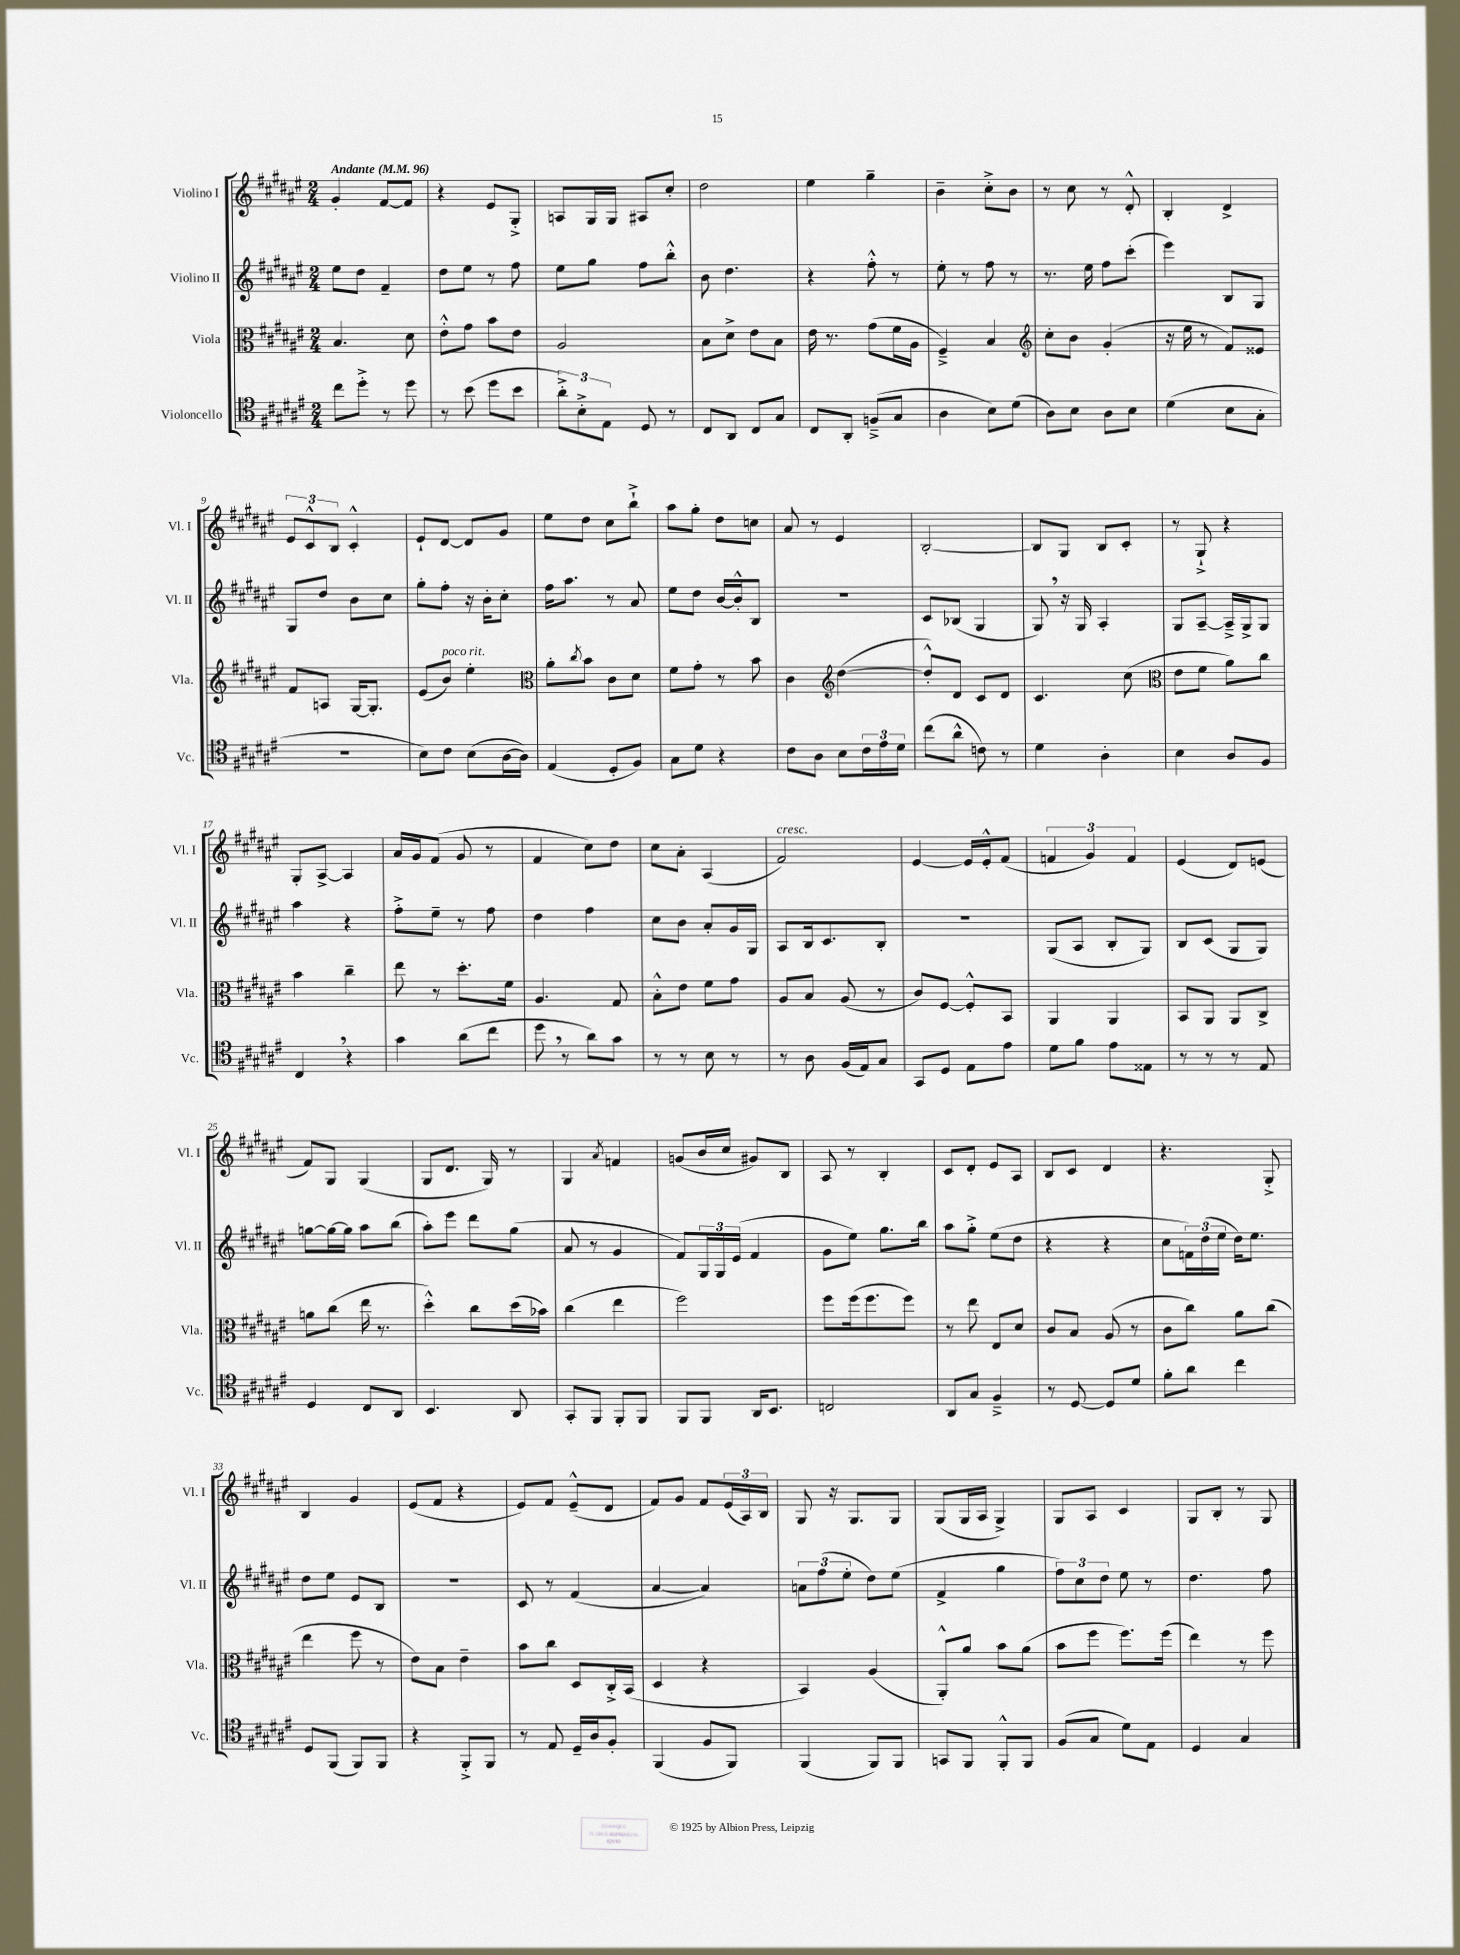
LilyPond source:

<<
\new StaffGroup <<
\new Staff = "s0" \with { instrumentName = "Violino I" shortInstrumentName = "Vl. I" } {
    \clef treble \key fis \major \numericTimeSignature \time 2/4 \tempo "Andante" 4 = 96
    gis'4-. fis'8~ fis'8 |
    r4 eis'8 gis8-.-> |
    a8 gis16 gis16 ais8 cis''8-. |
    dis''2 |
    eis''4 gis''4-- |
    b'4-- cis''8-.-> b'8 |
    r8 cis''8 r8 dis'8-.-^ |
    b4-. dis'4-> |
    \tuplet 3/2 { eis'8 cis'8-^ b8 } cis'4-.-^ |
    eis'8-! dis'8~ dis'8 gis'8 |
    eis''8 dis''8 cis''8 b''8-!-> |
    ais''8 gis''8-. dis''8 c''8 |
    ais'8 r8 eis'4 |
    b2~-. |
    b8 gis8 b8 cis'8-. |
    r8 gis8-!-> r4 |
    gis8-. ais8~-> ais4 |
    ais'16 gis'16 fis'8( gis'8 r8 |
    fis'4 cis''8) dis''8 |
    cis''8 ais'8-. ais4( |
    fis'2^\markup { \italic "cresc." }) |
    eis'4~ eis'16 eis'16-.-^ fis'8( |
    \tuplet 3/2 { f'4 gis'4) f'4 } |
    eis'4( dis'8) e'8( |
    fis'8) gis8 gis4( |
    gis8 dis'8. gis16) r8 |
    gis4 \acciaccatura { ais'8 } f'4 |
    g'8( b'16 cis''16 gis'8) b8 |
    ais8 r8 b4-. |
    cis'8 dis'8-. eis'8 ais8 |
    b8 cis'8 dis'4 |
    r4. gis8-.-> |
    b4 gis'4 |
    eis'8( fis'8 r4 |
    eis'8) fis'8 eis'8---^( dis'8 |
    fis'8) gis'8 fis'8 \tuplet 3/2 { eis'16( ais16) b16 } |
    gis8 r16 gis8. gis8 |
    gis8( gis16 ais16 gis4->) |
    gis8 ais8 cis'4 |
    gis8 b8-. r8 gis8 \bar "|." |
}
\new Staff = "s1" \with { instrumentName = "Violino II" shortInstrumentName = "Vl. II" } {
    \clef treble \key fis \major \numericTimeSignature \time 2/4
    eis''8 dis''8 fis'4-- |
    dis''8 eis''8 r8 fis''8 |
    eis''8 gis''8 fis''8 b''8-.-^ |
    b'8 dis''4. |
    r4 fis''8-.-^ r8 |
    eis''8-. r8 fis''8 r8 |
    r8. eis''16 fis''8 cis'''8-.( |
    eis'''4) b8 gis8 |
    gis8 dis''8 b'8 cis''8 |
    gis''8-. fis''8-. r16 b'16-. cis''8-. |
    fis''16 ais''8. r8 ais'8 |
    eis''8 dis''8 b'16~ b'16-.-^ b8 |
    r2 |
    cis'8 bes8( gis4 |
    gis8) \breathe r16 gis16 ais4-. |
    gis8 ais8~-- ais16---> gis16-> gis8 |
    ais''4 r4 |
    fis''8-.-> eis''8-- r8 fis''8 |
    dis''4 fis''4 |
    cis''8 b'8 ais'8-. gis'16 gis16 |
    ais8 b16 cis'8. b8-. |
    R2 |
    gis8( ais8 b8-. gis8) |
    b8 cis'8( gis8 gis8) |
    g''8~ g''16~ g''16 ais''8 b''8( |
    ais''8-.) eis'''8 dis'''8 gis''8( |
    ais'8 r8 gis'4 |
    fis'8) \tuplet 3/2 { gis16 gis16 eis'16( } fis'4 |
    gis'8 eis''8) gis''8. b''16 |
    ais''8 gis''8-.-> eis''8( dis''8 |
    r4 r4 |
    cis''8 \tuplet 3/2 { f'16) dis''16( eis''16 } dis''16) eis''8. |
    dis''8 eis''8 eis'8 b8 |
    r2 |
    cis'8 r8 fis'4( |
    ais'4~ ais'4) |
    \tuplet 3/2 { a'8 fis''8( eis''8-. } dis''8) eis''8( |
    fis'4-> gis''4 |
    \tuplet 3/2 { fis''8) cis''8 dis''8 } eis''8 r8 |
    dis''4. fis''8 \bar "|." |
}
\new Staff = "s2" \with { instrumentName = "Viola" shortInstrumentName = "Vla." } {
    \clef alto \key fis \major \numericTimeSignature \time 2/4
    b4. dis'8 |
    eis'8-.-^ gis'8 b'8 eis'8 |
    ais2 |
    b8 dis'8-> eis'8 b8 |
    eis'16 r8. gis'8( fis'16 ais16 |
    fis4--->) b4 |
    \clef treble cis''8-. b'8 gis'4-.( |
    r16 eis''16 r8 fis'8) eisis'8 |
    fis'8 a8 gis16~ gis8.-. |
    eis'8( b'8^\markup { \italic "poco rit." }) eis''4-. |
    \clef alto ais'8-. \acciaccatura { cis''8 } b'8 cis'8 dis'8 |
    fis'8 gis'8-. r8 b'8 |
    cis'4 \clef treble dis''4~( |
    dis''8-.-^) dis'8 cis'8 dis'8 |
    cis'4. cis''8( |
    \clef alto eis'8 fis'8 ais'8) cis''8 |
    b'4 cis''4-- |
    eis''8 r8 dis''8.-. fis'16 |
    ais4. gis8 |
    b8-.-^ eis'8 fis'8 gis'8 |
    ais8 b8 ais8( r8 |
    cis'8) fis8~ fis8-.-^ b,8 |
    ais,4 ais,4 |
    b,8 ais,8 ais,8 cis8-> |
    a'8 cis''8( eis''16 r8. |
    dis''4-.-^) cis''8 dis''16( bes'16) |
    cis''4( eis''4 |
    fis''2) |
    fis''8 fis''16( fis''8. fis''8) |
    r8 eis''8 eis8 dis'8 |
    cis'8 b8 ais8( r8 |
    cis'8 cis''8) ais'8 cis''8( |
    eis''4 fis''8 r8 |
    eis'8) b8 eis'4-- |
    b'8 cis''8 dis8 cis16-.-> b,16( |
    dis4 r4 |
    b,4) ais4( |
    ais,8-.-^) ais'8 b'8 ais'8( |
    b'8 fis''8 fis''8.) fis''16( |
    eis''4) r8 fis''8 \bar "|." |
}
\new Staff = "s3" \with { instrumentName = "Violoncello" shortInstrumentName = "Vc." } {
    \clef tenor \key fis \major \numericTimeSignature \time 2/4
    cis''8 dis''8-.-> r8 dis''8 |
    r8 b'8( dis''8 b'8 |
    \tuplet 3/2 { ais'8-.->) b8-.-> eis8 } dis8 r8 |
    cis8 ais,8 cis8 gis8 |
    cis8 ais,8-. f8--->( gis8 |
    ais4 b8) dis'8( |
    ais8) b8 ais8 b8 |
    dis'4( b8 gis8-. |
    R2 |
    b8) cis'8 b8( ais16~ ais16) |
    eis4( dis8-. fis8) |
    gis8 dis'8 r4 |
    cis'8 ais8 b8 \tuplet 3/2 { cis'16 eis'16 dis'16 } |
    cis''8( ais'8-^ c'8) r8 |
    dis'4 ais4-. |
    b4 ais8 fis8 |
    cis4 \breathe r4 |
    gis'4 ais'8( cis''8 |
    dis''8 \breathe r8 ais'8) gis'8 |
    r8 r8 b8 r8 |
    r8 ais8 fis16( eis16) gis8 |
    gis,8 dis8 eis8 eis'8 |
    dis'8 fis'8 eis'8 eisis8 |
    r8 r8 r8 eis8 |
    dis4 cis8 ais,8 |
    b,4. ais,8 |
    gis,8-. fis,8 fis,8-. fis,8 |
    fis,8 fis,8 ais,16 b,8. |
    c2 |
    ais,8 gis8 fis4---> |
    r8 dis8~ dis8 dis'8 |
    fis'8-. ais'8 cis''4 |
    dis8 fis,8( fis,8) fis,8 |
    r4 fis,8-.-> fis,8 |
    r8 eis8 dis16-- ais16 fis8-. |
    fis,4( fis8 fis,8) |
    fis,4( fis,8) fis,8 |
    g,8 fis,8 fis,8-.-^ fis,8 |
    fis8( gis8 dis'8) eis8 |
    dis4 gis4 \bar "|." |
}
>>
>>
